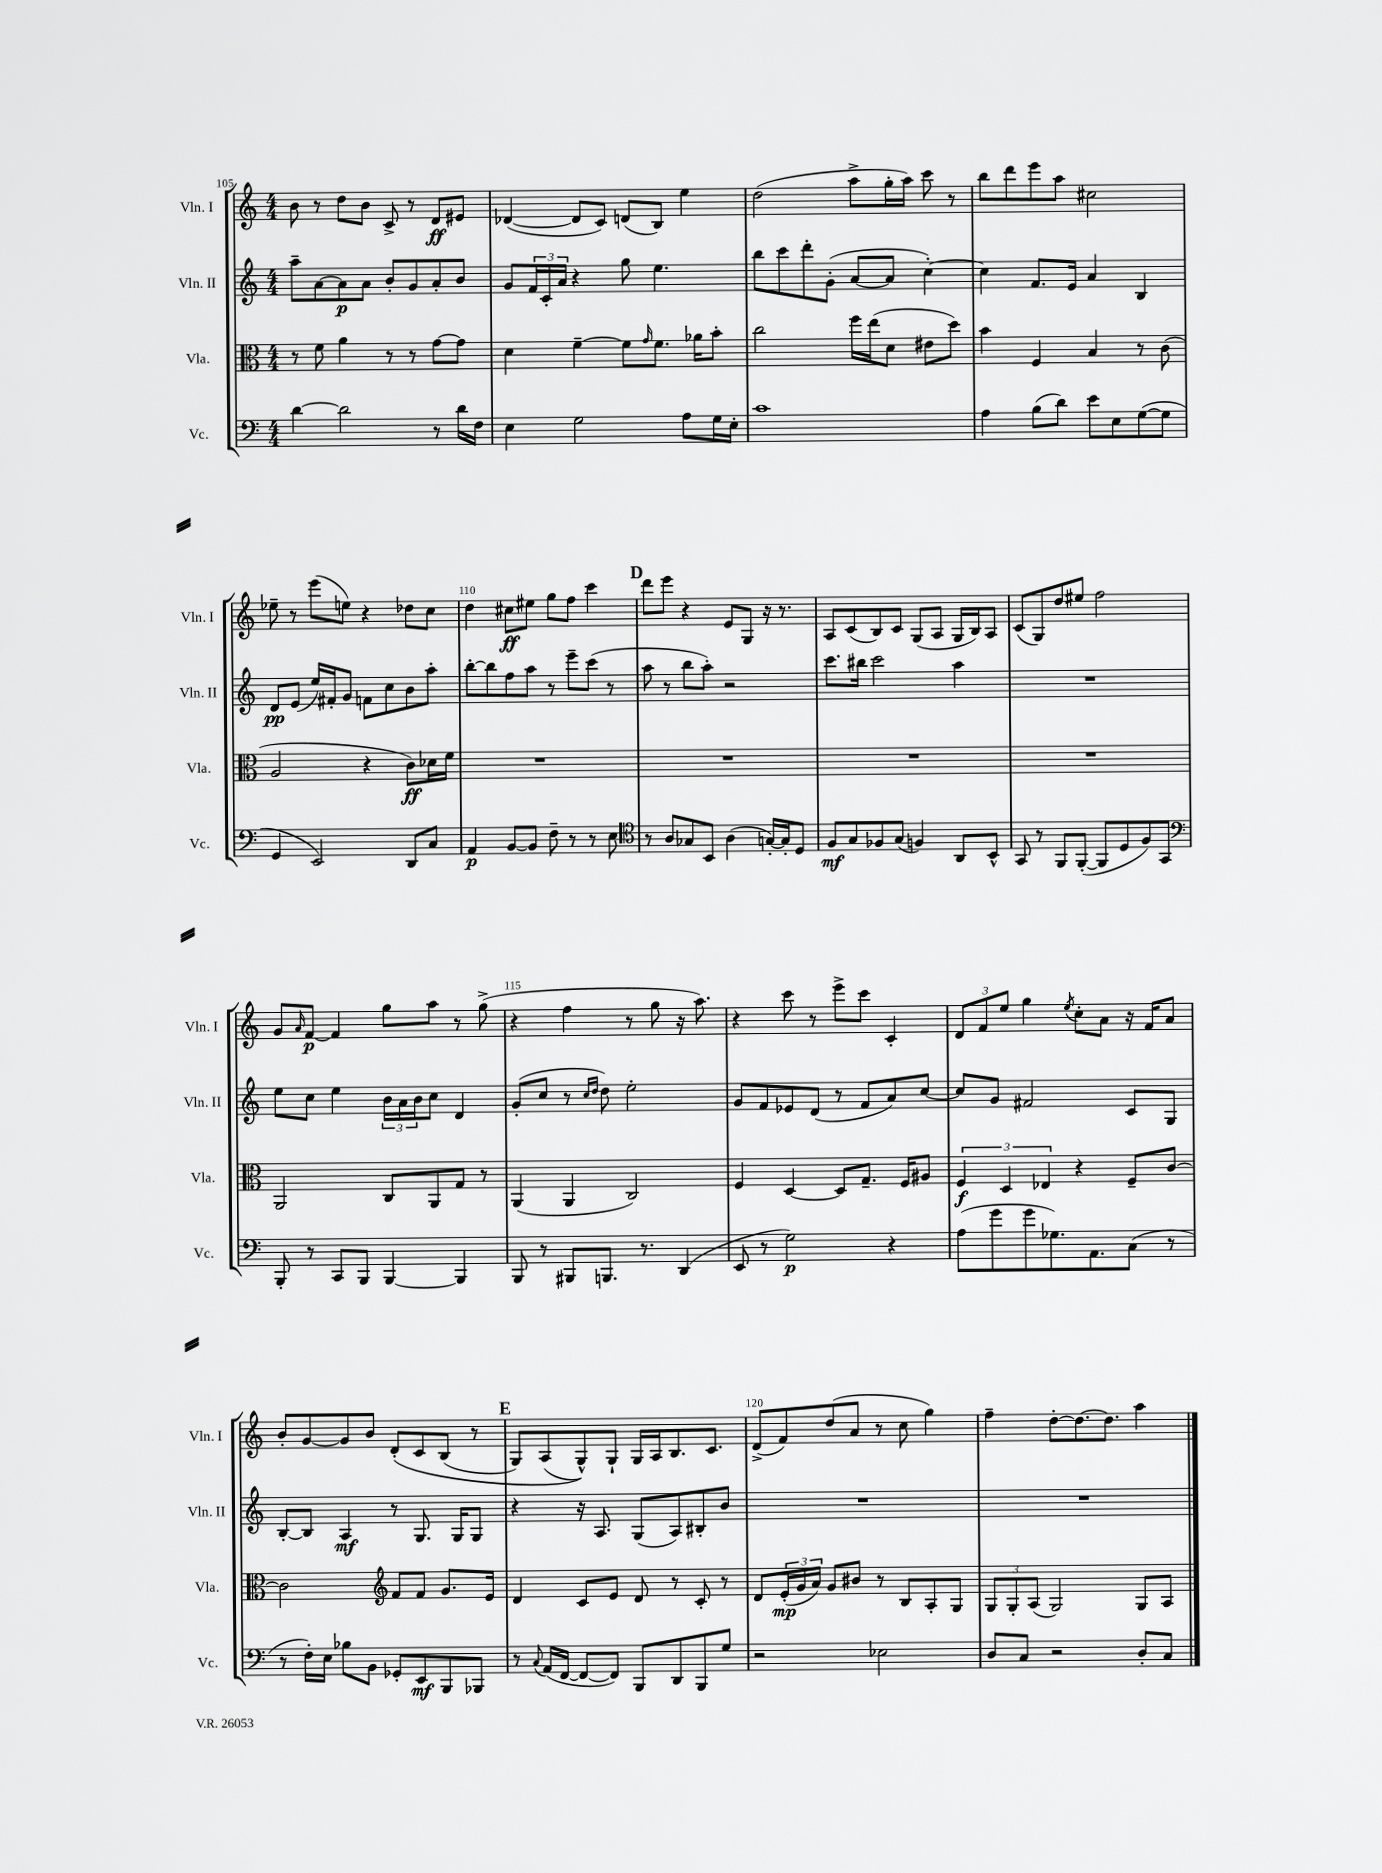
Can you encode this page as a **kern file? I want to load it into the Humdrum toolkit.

**kern	**dynam	**kern	**dynam	**kern	**dynam	**kern	**dynam
*part4	*part4	*part3	*part3	*part2	*part2	*part1	*part1
*staff4	*staff4	*staff3	*staff3	*staff2	*staff2	*staff1	*staff1
*I"Vc.	*	*I"Vla.	*	*I"Vln. II	*	*I"Vln. I	*
*I'Vc.	*	*I'Vla.	*	*I'Vln. II	*	*I'Vln. I	*
*clefF4	*	*clefC3	*	*clefG2	*	*clefG2	*
*k[]	*	*k[]	*	*k[]	*	*k[]	*
*M4/4	*	*M4/4	*	*M4/4	*	*M4/4	*
=105	=105	=105	=105	=105	=105	=105	=105
[4d\	.	8r	.	8aa~\L	.	8b\	.
.	.	8f\	.	[8a\	.	8r	.
2d\]	.	4a\	.	8a\]	p	8dd\L	.
.	.	.	.	8a\J	.	8b\J	.
.	.	8r	.	8b'/L	.	8c^/	.
.	.	8r	.	8g/	.	8r	.
8r	.	[8g\L	.	8a'/	.	8d/L	ff
16d\LL	.	8g\J]	.	8b/J	.	8e#X/J	.
16F\JJ	.	.	.	.	.	.	.
=106	=106	=106	=106	=106	=106	=106	=106
4E\	.	4d\	.	8g/L	.	([4d-X/	.
.	.	.	.	24f/L	.	.	.
.	.	.	.	24c'/	.	.	.
.	.	.	.	24a/JJ	.	.	.
2G\	.	[4f~\	.	4r	.	8d-/L]	.
.	.	.	.	.	.	8c/J)	.
.	.	8f\L]	.	8gg\	.	(8dn/L	.
.	.	16qqg/	.	.	.	.	.
.	.	8.f\J	.	4.ee\	.	8B/J)	.
8A\L	.	.	.	.	.	4ee\	.
.	.	16a-X\KL	.	.	.	.	.
16G\L	.	8b'\J	.	.	.	.	.
16E'\JJ	.	.	.	.	.	.	.
=107	=107	=107	=107	=107	=107	=107	=107
1c	.	2cc\	.	8bb\L	.	(2dd\	.
.	.	.	.	8ccc\	.	.	.
.	.	.	.	8ddd'\	.	.	.
.	.	.	.	(8g'\J	.	.	.
.	.	16ff\LL	.	[8a/L	.	8aa^\L	.
.	.	(16ee\J	.	.	.	.	.
.	.	8d\J	.	8a/J]	.	16gg'\L	.
.	.	.	.	.	.	16aa\JJ)	.
.	.	8e#X\L	.	[4cc'\)	.	8ccc\	.
.	.	8dd\J)	.	.	.	8r	.
=108	=108	=108	=108	=108	=108	=108	=108
4A\	.	4b\	.	4cc\]	.	8bb\L	.
.	.	.	.	.	.	8ddd\	.
(8B\L	.	4F/	.	8.f/L	.	8eee\	.
8d\J)	.	.	.	.	.	8aa\J	.
.	.	.	.	16e/Jk	.	.	.
8e\L	.	4B/	.	4a/	.	2cc#X\	.
8E\	.	.	.	.	.	.	.
([8G\	.	8r	.	4B/	.	.	.
8G\J]	.	(8c\	.	.	.	.	.
!!LO:LB:g=z
=109	=109	=109	=109	=109	=109	=109	=109
4GG/	.	2A/	.	8d/L	pp	8ee-X~\	.
.	.	.	.	(8e/J	.	8r	.
2EE/)	.	.	.	16ee/LL)	.	(8eee\L	.
.	.	.	.	16f#X'/J	.	.	.
.	.	.	.	8g/J	.	8een\J)	.
.	.	4r	.	8fn\L	.	4r	.
.	.	.	.	8cc\	.	.	.
8DD/L	.	8c\L)	ff	8b\	.	8dd-X\L	.
8C/J	.	16d-X\L	.	8aa'\J	.	8cc\J	.
.	.	16f\JJ	.	.	.	.	.
=110	=110	=110	=110	=110	=110	=110	=110
4AA/	p	1r	.	[8bb'\L	.	4dd\	.
.	.	.	.	8bb\]	.	.	.
[8BB/L	.	.	.	8ff\	.	8cc#X\L	ff
8BB/J]	.	.	.	8aa\J	.	8ee#X\J	.
8F~\	.	.	.	8r	.	8gg\L	.
8r	.	.	.	8eee~\L	.	8ff\J	.
8r	.	.	.	(8ccc\J	.	4ccc\	.
8E\	.	.	.	8r	.	.	.
!!LO:REH:place=s1:t=D
=111	=111	=111	=111	=111	=111	=111	=111
*clefC4	*	*	*	*	*	*	*
8r	.	1r	.	8aa\	.	8ddd\L	.
8A/L	.	.	.	8r	.	8eee\J	.
8G-X/	.	.	.	8bb\L	.	4r	.
8BB/J	.	.	.	8aa'\J)	.	.	.
(4A\	.	.	.	2r	.	8e/L	.
.	.	.	.	.	.	8G/J	.
[16Gn'/LL)	.	.	.	.	.	16r	.
16G'/J]	.	.	.	.	.	8.r	.
8D/J	.	.	.	.	.	.	.
=112	=112	=112	=112	=112	=112	=112	=112
8F/L	mf	1r	.	8.ccc\L	.	8A/L	.
8G/	.	.	.	.	.	(8c/	.
.	.	.	.	16bb#X\Jk	.	.	.
8F-X/	.	.	.	2ccc\	.	8B/)	.
(8G/J	.	.	.	.	.	8c/J	.
4Fn/)	.	.	.	.	.	(8G/L	.
.	.	.	.	.	.	8A/J	.
8AA/L	.	.	.	4aa\	.	16G/LL	.
.	.	.	.	.	.	16B/J)	.
8BB^^/J	.	.	.	.	.	8A/J	.
=113	=113	=113	=113	=113	=113	=113	=113
8GG/	.	1r	.	1r	.	(8c/L	.
8r	.	.	.	.	.	8G/)	.
8FF/L	.	.	.	.	.	8dd/	.
([8FF'/J	.	.	.	.	.	8ee#X/J	.
8FF/L]	.	.	.	.	.	2ff\	.
8D/	.	.	.	.	.	.	.
8F/)	.	.	.	.	.	.	.
8GG/J	.	.	.	.	.	.	.
!!LO:LB:g=z
=114	=114	=114	=114	=114	=114	=114	=114
*clefF4	*	*	*	*	*	*	*
8BBB'/	.	2AA/	.	8ee\L	.	8g/L	.
.	.	.	.	.	.	16qqa/	.
8r	.	.	.	8cc\J	.	[8f/J	p
8CC/L	.	.	.	4ee\	.	4f/]	.
8BBB/J	.	.	.	.	.	.	.
[4BBB/	.	8C/L	.	24b\LL	.	8gg\L	.
.	.	.	.	24a\	.	.	.
.	.	.	.	24b\J	.	.	.
.	.	8AA/	.	8cc\J	.	8aa\J	.
4BBB/]	.	8G/J	.	4d/	.	8r	.
.	.	8r	.	.	.	(8gg^\	.
=115	=115	=115	=115	=115	=115	=115	=115
8BBB/	.	(4AA/	.	(8g'/L	.	4r	.
8r	.	.	.	8cc/J	.	.	.
8BBB#X/L	.	4AA/	.	8r	.	4ff\	.
.	.	.	.	16qqcc/LL	.	.	.
.	.	.	.	16qqdd/JJ	.	.	.
8.BBBn/J	.	.	.	8dd\)	.	.	.
.	.	2C/)	.	2ee'\	.	8r	.
8.r	.	.	.	.	.	.	.
.	.	.	.	.	.	8gg\	.
(4DD/	.	.	.	.	.	16r	.
.	.	.	.	.	.	8.aa\)	.
=116	=116	=116	=116	=116	=116	=116	=116
8EE/	.	4F/	.	8g/L	.	4r	.
8r	.	.	.	8f/	.	.	.
2G\)	p	[4D/	.	8e-X/	.	8ccc\	.
.	.	.	.	(8d/J	.	8r	.
.	.	8D/L]	.	8r	.	8eee^\L	.
.	.	8.G~/J	.	8f/L	.	8ccc\J	.
4r	.	.	.	8a/)	.	4c'/	.
.	.	16F/KL	.	.	.	.	.
.	.	8A#X/J	.	[8cc/J	.	.	.
=117	=117	=117	=117	=117	=117	=117	=117
(8A\L	.	6F/	f	8cc/L]	.	12d/L	.
.	.	.	.	.	.	12f/	.
8g\	.	.	.	8g/J	.	.	.
.	.	6D/	.	.	.	12ee/J	.
8g\	.	.	.	2f#X/	.	4gg\	.
.	.	6E-X/	.	.	.	.	.
8.G-X\)	.	.	.	.	.	.	.
.	.	.	.	.	.	8qee/	.
.	.	4r	.	.	.	8cc'\L	.
8.AA\	.	.	.	.	.	.	.
.	.	.	.	.	.	8a\J	.
(8C\J	.	8F~/L	.	8c/L	.	16r	.
.	.	.	.	.	.	16f/KL	.
8r	.	[8c/J	.	8G/J	.	8a/J	.
!!LO:LB:g=z
=118	=118	=118	=118	=118	=118	=118	=118
8r	.	2c\]	.	[8B'/L	.	8b'/L	.
16F'\LL)	.	.	.	8B/J]	.	[8g/	.
16E\JJ	.	.	.	.	.	.	.
8B-X\L	.	.	.	4A/	mf	8g/]	.
8BB\J	.	.	.	.	.	8b/J	.
*	*	*clefG2	*	*	*	*	*
8GG-X'/L	.	8f/L	.	8r	.	(8d'/L	.
8EE/	mf	8f/J	.	8.G/	.	8c/	.
8BBB/	.	8.g/L	.	.	.	(8B/J	.
.	.	.	.	16G/KL	.	.	.
8BBB-X/J	.	.	.	8G/J	.	8r	.
.	.	16e/Jk	.	.	.	.	.
!!LO:REH:place=s1:t=E
=119	=119	=119	=119	=119	=119	=119	=119
8r	.	4d/	.	4r	.	8G/L)	.
8qqC/	.	.	.	.	.	.	.
(16AA/LL	.	.	.	.	.	(8A/	.
[16FF/JJ	.	.	.	.	.	.	.
8FF/L_	.	8c/L	.	16r	.	8G^^/))	.
.	.	.	.	8.A/	.	.	.
8FF/J])	.	8e/J	.	.	.	8G`/J	.
8BBB/L	.	8d/	.	(8G/L	.	16G/LL	.
.	.	.	.	.	.	16A/J	.
8DD/	.	8r	.	8A/)	.	8.B/	.
8BBB/	.	8c'/	.	8B#X'/	.	.	.
.	.	.	.	.	.	8.c/J	.
8G/J	.	8r	.	8b/J	.	.	.
=120	=120	=120	=120	=120	=120	=120	=120
2r	.	8d/L	.	1r	.	(8d^/L	.
.	.	(24e'/L	mp	.	.	8f/)	.
.	.	24g/	.	.	.	.	.
.	.	24a/JJ)	.	.	.	.	.
.	.	8g/L	.	.	.	(8dd/	.
.	.	8b#X/J	.	.	.	8a/J	.
2E-X\	.	8r	.	.	.	8r	.
.	.	8B/L	.	.	.	8cc\	.
.	.	8A'/	.	.	.	4gg\)	.
.	.	8G/J	.	.	.	.	.
=121	=121	=121	=121	=121	=121	=121	=121
8D/L	.	12G/L	.	1r	.	4ff~\	.
.	.	12G'/	.	.	.	.	.
8C/J	.	.	.	.	.	.	.
.	.	(12A/J	.	.	.	.	.
2r	.	2G/)	.	.	.	[8dd'\L	.
.	.	.	.	.	.	8.dd\_	.
.	.	.	.	.	.	8.dd\J]	.
8D'/L	.	8G/L	.	.	.	4aa\	.
8C/J	.	8A/J	.	.	.	.	.
==	==	==	==	==	==	==	==
*-	*-	*-	*-	*-	*-	*-	*-
